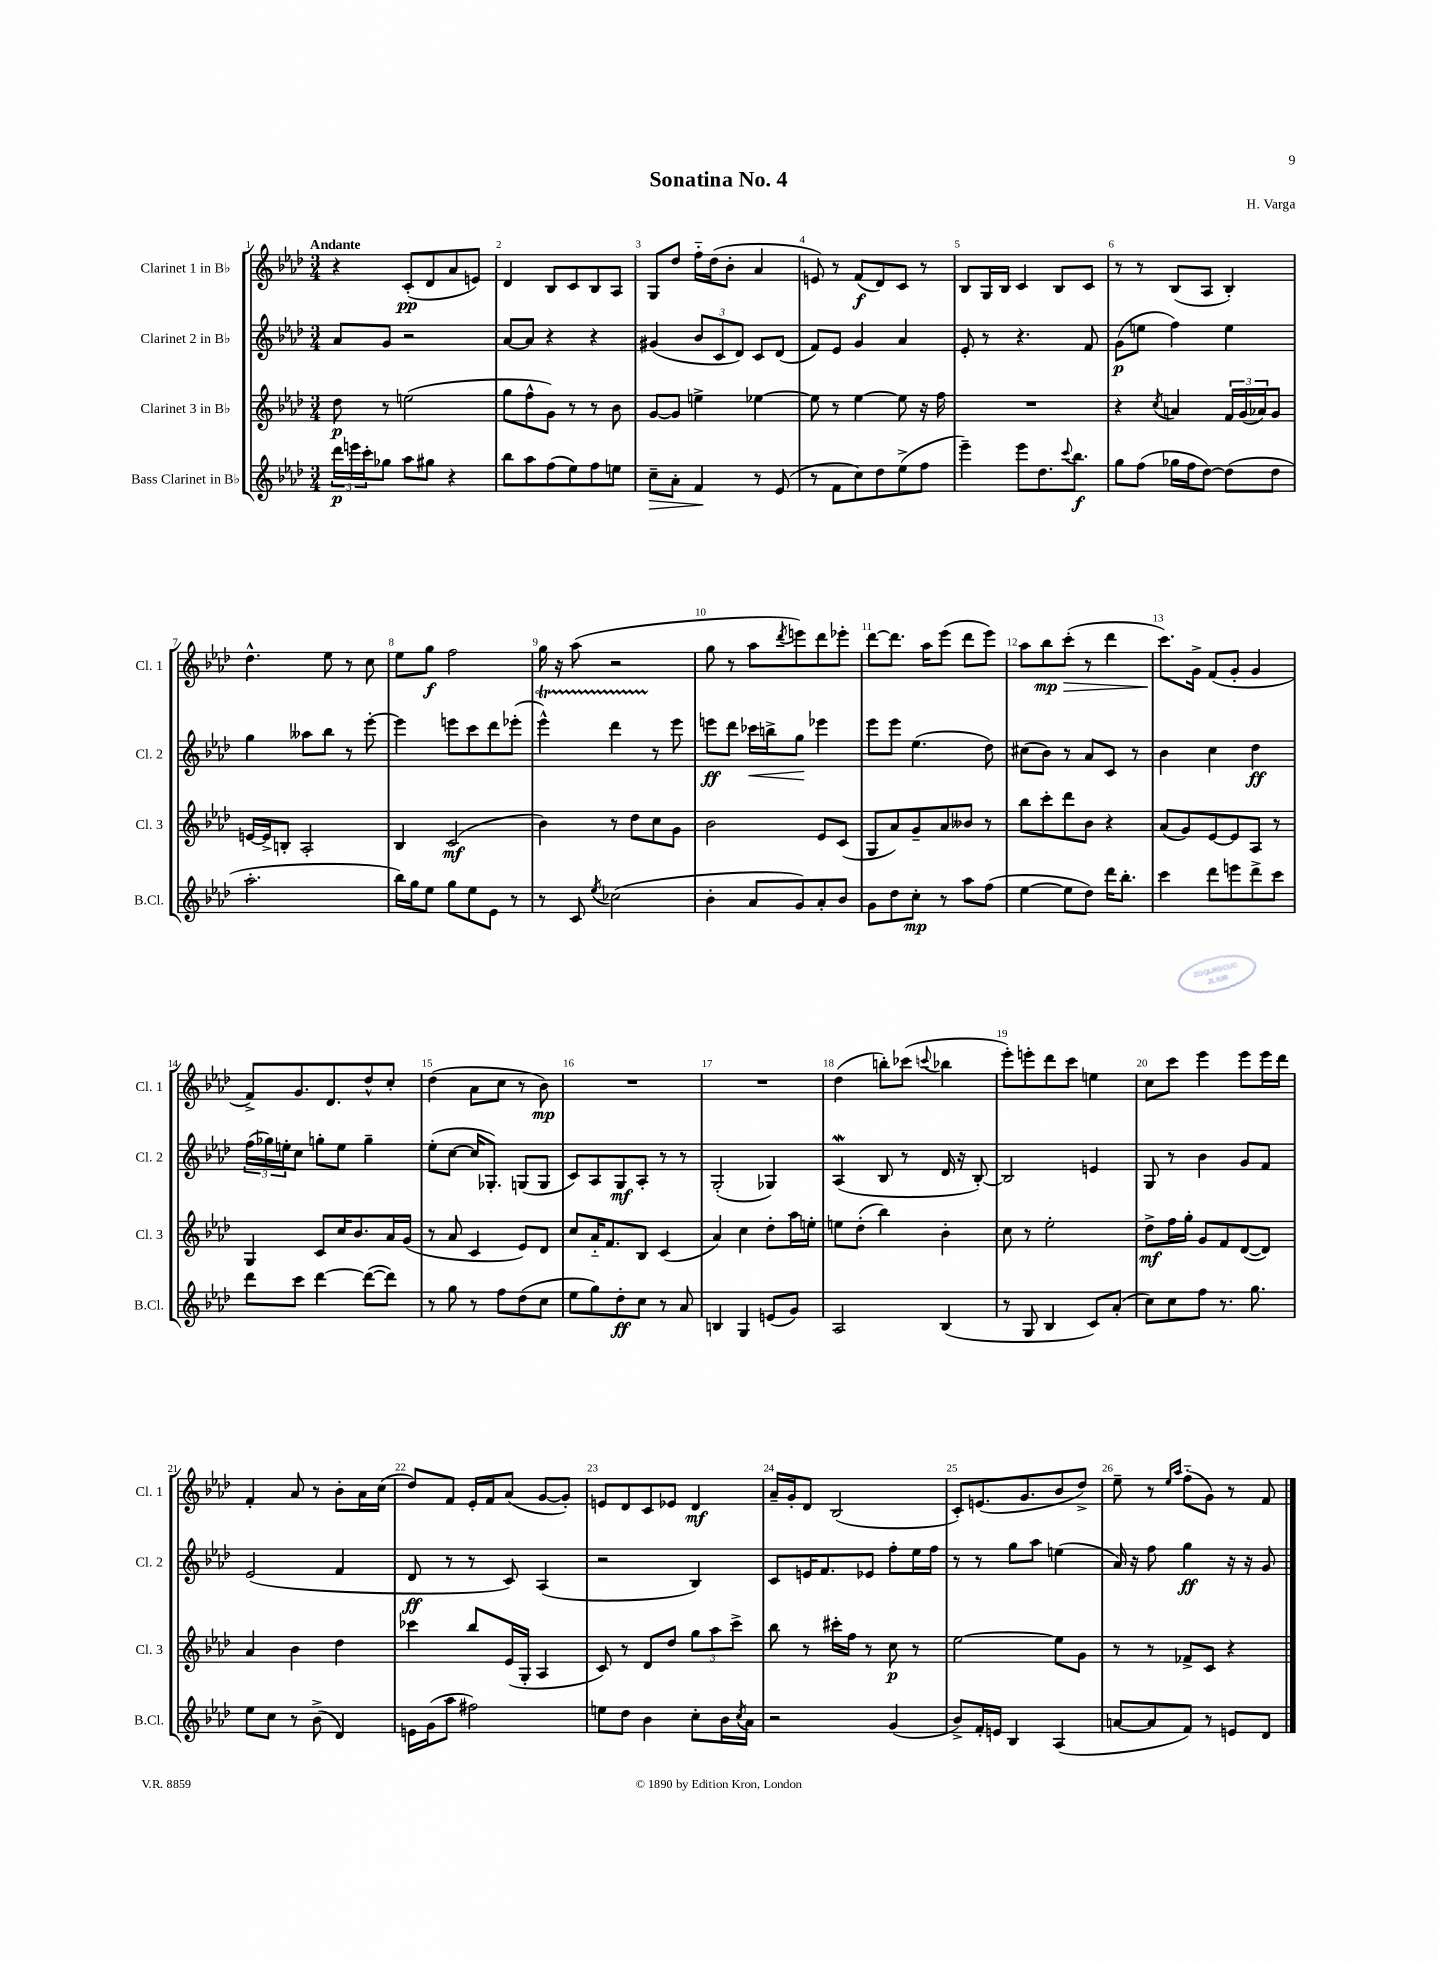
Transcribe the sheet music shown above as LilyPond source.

\header { title = "Sonatina No. 4" composer = "H. Varga" }
<<
\new StaffGroup <<
\new Staff = "s0" \with { instrumentName = "Clarinet 1 in Bb" shortInstrumentName = "Cl. 1" } {
    \clef treble \key aes \major \numericTimeSignature \time 3/4 \tempo "Andante"
    r4 c'8-.\pp( des'8 aes'8 e'8) |
    des'4 bes8 c'8 bes8 aes8 |
    g8 des''8 f''16-_ des''16( bes'8-. aes'4 |
    e'8) r8 f'8\f( des'8) c'8 r8 |
    bes8 g16 bes16 c'4 bes8 c'8 |
    r8 r8 bes8( aes8 bes4-.) |
    des''4.-^ ees''8 r8 c''8 |
    ees''8 g''8\f f''2 |
    g''16 r16 aes''8( r2 |
    g''8 r8 aes''8 \acciaccatura { des'''8 } e'''8) des'''8 ees'''8-. |
    des'''8~ des'''8. aes''16 ees'''8( des'''8 ees'''8) |
    aes''8 bes''8\mp\> c'''8-.( r8 des'''4 |
    c'''8.\!) g'16-> f'8( g'8-. g'4 |
    f'8->) g'8. des'8. des''8-^ c''8-. |
    des''4( aes'8 c''8 r8 bes'8\mp) |
    R2. |
    R2. |
    des''4( b''8-.) ces'''8( \appoggiatura { c'''8 } bes''4 |
    ees'''8-.) e'''8-. des'''8 c'''8 e''4 |
    c''8 c'''8 ees'''4 ees'''8 ees'''16 des'''16 |
    f'4-. aes'8 r8 bes'8-. aes'16 c''16( |
    des''8) f'8 ees'16-. f'16 aes'8( g'8~ g'8-.) |
    e'8 des'8 c'8 ees'8 des'4\mf |
    aes'16-- g'16-. des'8 bes2( |
    c'8-.) e'8.( g'8. bes'8 des''8->) |
    ees''8-- r8 \grace { ees''16 aes''16 } f''8-_( g'8) r8 f'8 \bar "|." |
}
\new Staff = "s1" \with { instrumentName = "Clarinet 2 in Bb" shortInstrumentName = "Cl. 2" } {
    \clef treble \key aes \major \numericTimeSignature \time 3/4
    aes'8 g'8 r2 |
    aes'8~ aes'8 r4 r4 |
    gis'4( \tuplet 3/2 { bes'8 c'8 des'8) } c'8 des'8( |
    f'8) ees'8 g'4 aes'4 |
    ees'8-. r8 r4. f'8 |
    g'8\p( e''8 f''4) e''4 |
    g''4 aeses''8 bes''8 r8 ees'''8~-. |
    ees'''4 e'''8 c'''8 des'''8 ees'''8-.( |
    ees'''4-^\startTrillSpan) des'''4 r8\stopTrillSpan ees'''8 |
    e'''8\ff des'''8 ces'''16\< b''16-> g''8\! ees'''4 |
    ees'''8 ees'''8 ees''4.( des''8) |
    cis''8( bes'8) r8 aes'8 c'8 r8 |
    bes'4 c''4 des''4\ff |
    \tuplet 3/2 { f''16( ges''16) e''16-. } c''8 g''8-. e''8 g''4-- |
    ees''8-.( c''8~ c''16 ges8.-.) g8( g8 |
    c'8) aes8 g8\mf aes8-. r8 r8 |
    g2-.( ges4) |
    aes4\mordent( bes8 r8 des'16 r16 bes8~-.) |
    bes2 e'4 |
    g8 r8 bes'4 g'8 f'8 |
    ees'2( f'4 |
    des'8\ff r8 r8 c'8) aes4( |
    r2 bes4) |
    c'8 e'16 f'8. ees'8 f''8-. ees''16 f''16 |
    r8 r8 g''8 aes''8 e''4( |
    aes'16) r16 f''8 g''4\ff r16 r16 g'8 \bar "|." |
}
\new Staff = "s2" \with { instrumentName = "Clarinet 3 in Bb" shortInstrumentName = "Cl. 3" } {
    \clef treble \key aes \major \numericTimeSignature \time 3/4
    des''8\p r8 e''2( |
    g''8 f''8-^ g'8) r8 r8 bes'8 |
    g'8~ g'8 e''4-> ees''4~ |
    ees''8 r8 ees''4~ ees''8 r16 f''16 |
    R2. |
    r4 \acciaccatura { c''8 } a'4 \tuplet 3/2 { f'16 g'16( aes'16) } g'8 |
    e'16~ e'16-> b8-. aes2-. |
    bes4 c'2\mf( |
    bes'4) r8 des''8 c''8 g'8 |
    bes'2 ees'8 c'8( |
    g8 aes'8) g'8-- aes'8 beses'8 r8 |
    bes''8 c'''8-. des'''8 bes'8 r4 |
    aes'8( g'8) ees'8~ ees'8 aes8 r8 |
    g4 c'8 c''16 bes'8. aes'16 g'16( |
    r8 aes'8 c'4 ees'8) des'8 |
    c''8 aes'16-_ f'8. bes8 c'4( |
    aes'4) c''4 des''8-. aes''16 e''16-. |
    e''8 des''8-.( bes''4) bes'4-. |
    c''8 r8 ees''2-. |
    des''8->\mf f''16 g''16-. g'8 f'8 des'8~( des'8) |
    aes'4 bes'4 des''4 |
    ces'''4 bes''8 ees'16( g16-. aes4 |
    c'8) r8 des'8 des''8 \tuplet 3/2 { g''8 aes''8 c'''8-> } |
    bes''8 r8 cis'''16-. f''16 r8 c''8\p r8 |
    ees''2~ ees''8 g'8 |
    r8 r8 fes'8-> c'8 r4 \bar "|." |
}
\new Staff = "s3" \with { instrumentName = "Bass Clarinet in Bb" shortInstrumentName = "B.Cl." } {
    \clef treble \key aes \major \numericTimeSignature \time 3/4
    \tuplet 3/2 { des'''16\p e'''16 c'''16-. } ges''8 aes''8 gis''8 r4 |
    bes''8 aes''8 f''8( ees''8) f''8 e''8 |
    c''8--\> aes'8-. f'4\! r8 ees'8( |
    r8 f'8 c''8) des''8 ees''8->( f''8 |
    ees'''4--) ees'''8 des''8. \appoggiatura { c'''8 } bes''8.\f |
    g''8 f''8( ges''16 f''16 des''8~) des''8( des''8 |
    aes''2.-. |
    bes''16) g''16 ees''8 g''8 ees''8 ees'8 r8 |
    r8 c'8 \acciaccatura { ees''8 } ces''2( |
    bes'4-. aes'8 g'8) aes'8-. bes'8 |
    g'8 des''8 c''8-.\mp r8 aes''8 f''8( |
    ees''4~ ees''8 des''8) des'''16 bes''8.-. |
    c'''4 des'''8 e'''8 des'''8-> c'''8 |
    des'''8 c'''8 des'''4~ des'''8~( des'''8) |
    r8 g''8 r8 f''8 des''8( c''8 |
    ees''8 g''8) des''8-.\ff c''8 r8 aes'8 |
    b4 g4 e'8( g'8) |
    aes2 bes4( |
    r8 g8 bes4 c'8) aes'8-.( |
    c''8) c''8 f''8 r8. g''8. |
    ees''8 c''8 r8 bes'8->( des'4) |
    e'16 g'16( aes''8 fis''2) |
    e''8 des''8 bes'4 c''8-. bes'16 \acciaccatura { c''8 } aes'16 |
    r2 g'4( |
    bes'8->) f'16-. e'16 bes4 aes4( |
    a'8~ a'8 f'8) r8 e'8 des'8 \bar "|." |
}
>>
>>
\layout { \context { \Score \override BarNumber.break-visibility = ##(#f #t #t) barNumberVisibility = #all-bar-numbers-visible } }
